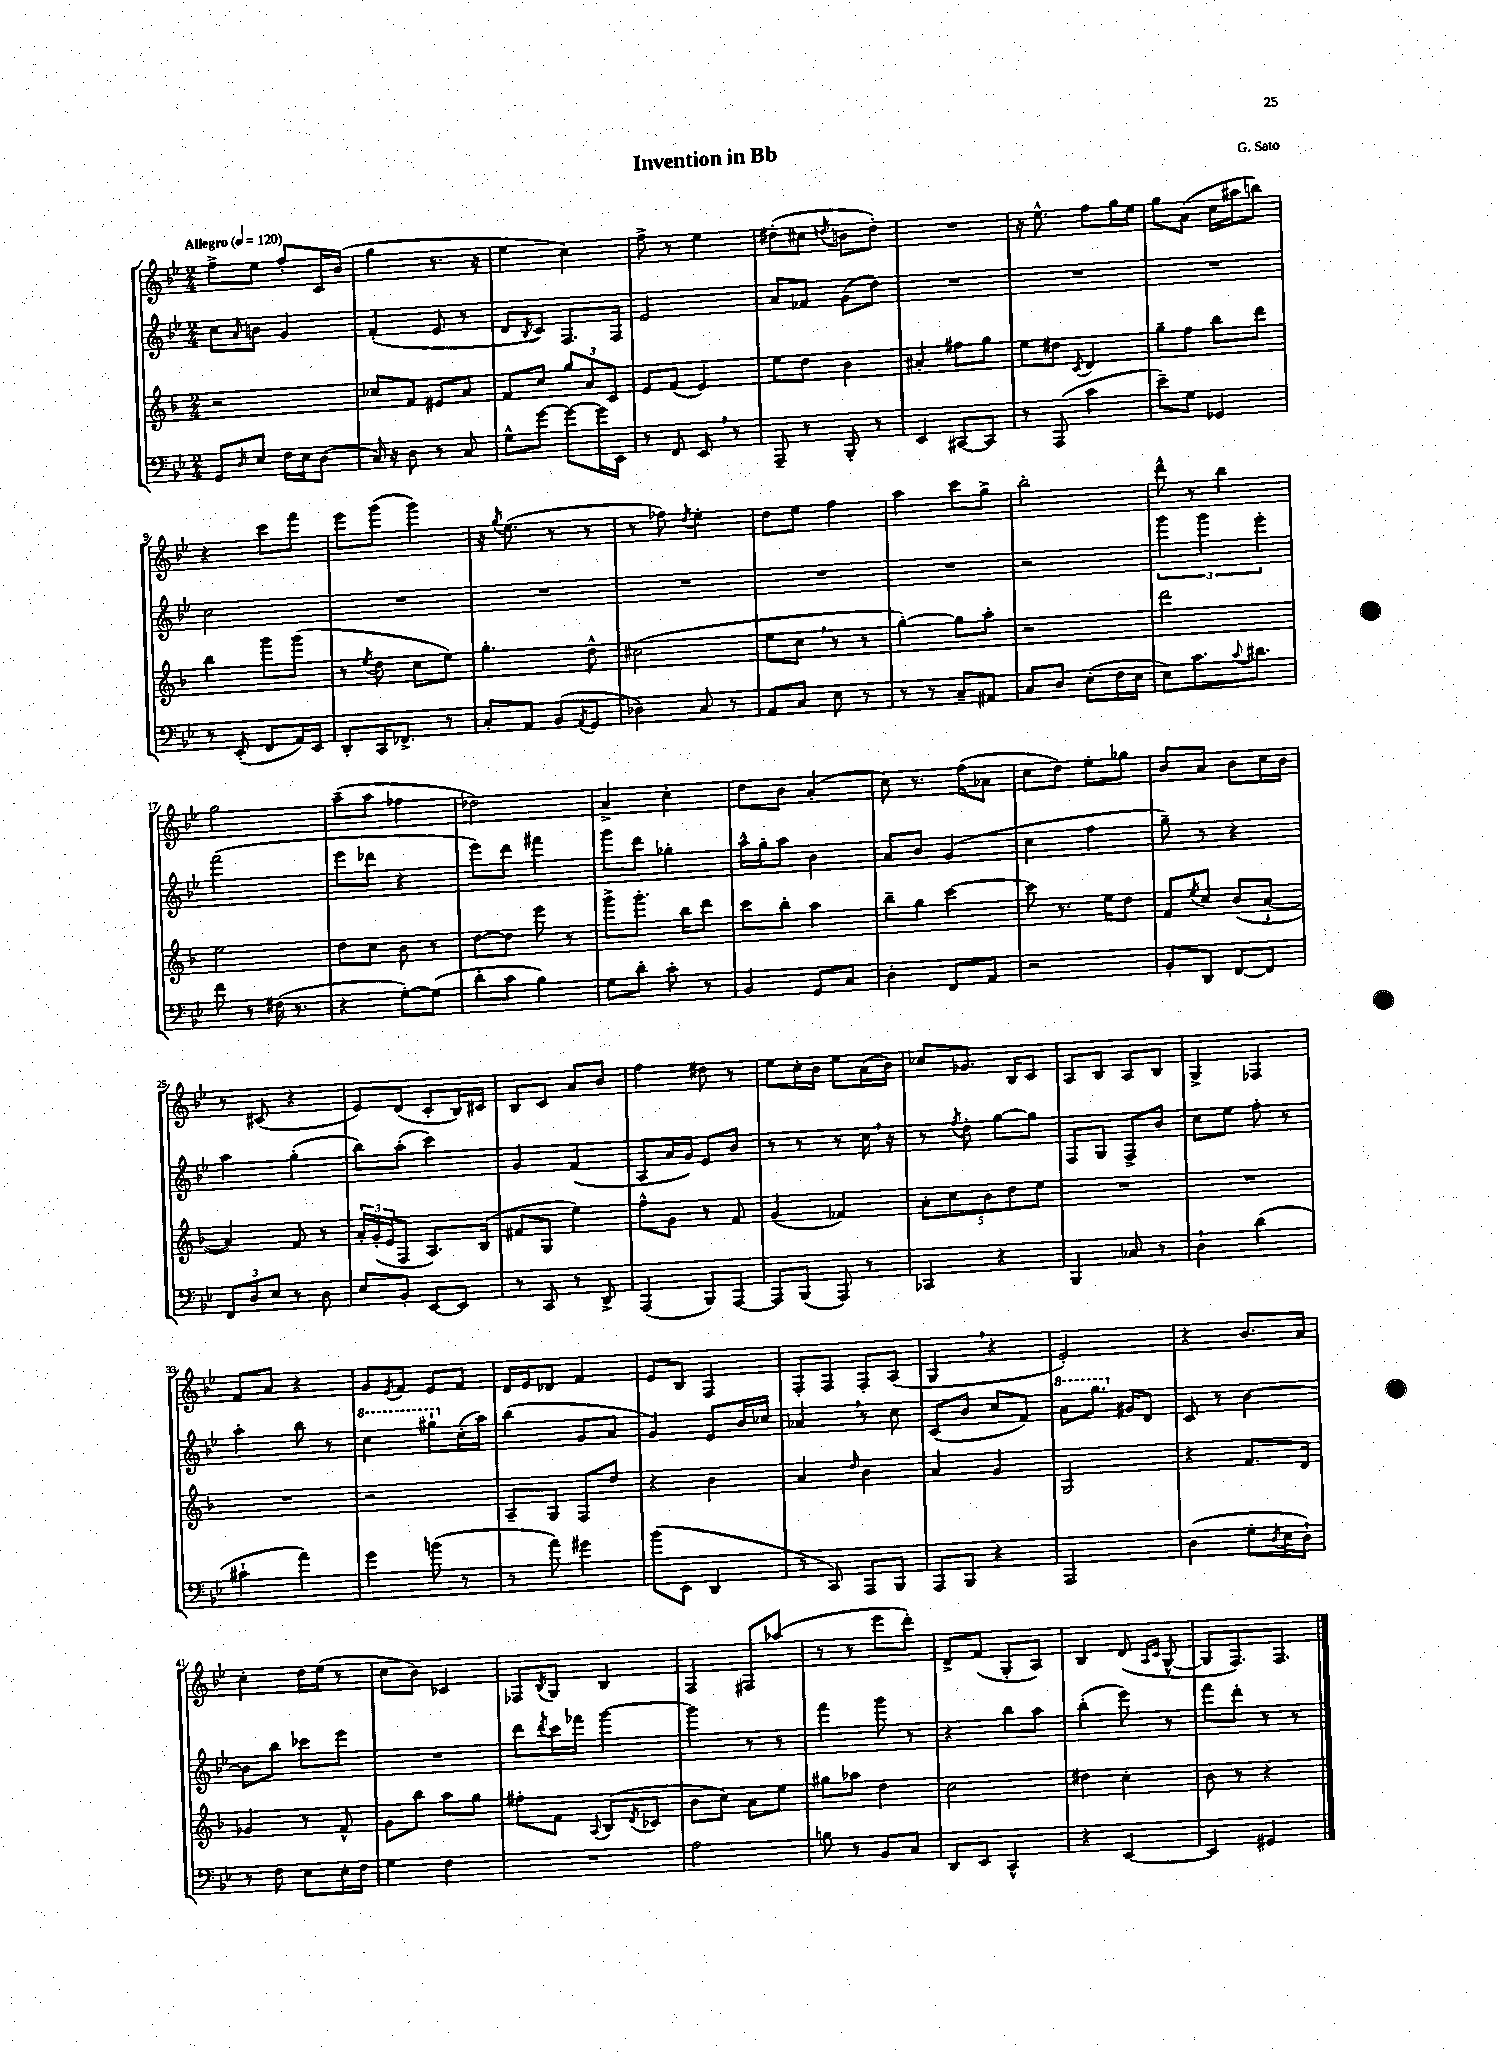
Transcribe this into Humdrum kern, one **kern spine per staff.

**kern	**kern	**kern	**kern
*part4	*part3	*part2	*part1
*staff4	*staff3	*staff2	*staff1
*clefF4	*clefG2	*clefG2	*clefG2
*k[b-e-]	*k[b-]	*k[b-e-]	*k[b-e-]
*M2/4	*M2/4	*M2/4	*M2/4
*MM120	*MM120	*MM120	*MM120
=1	=1	=1	=1
!	!	!	!LO:TX:a:B:t=Allegro
8GG/L	2r	8cc\L	8ff^\L
16qqD/	.	16qqa/	.
8E-/J	.	8bn\J	8ee-\J
16F\LL	.	4g/	8ff'/L
16E-\J	.	.	.
(8D\J	.	.	16c/L
.	.	.	(16b-/JJ
=2	=2	=2	=2
16C/)	8cc-X/L	(4f'/	4gg\
16r	.	.	.
8D\	8f/J	.	.
8r	8e#X/L	8e-/	8.r
8C/	8a/J	8r	.
.	.	.	16r
=3	=3	=3	=3
8G^^\L	8f/L	8d/L	4ee-\
.	.	8qB-/	.
[8g\J	8cc/J	8c/J)	.
8g\L_	12gg/L	8.F/L	4cc\)
.	12a/	.	.
16g\L]	.	.	.
.	12c/J	.	.
16EE-\JJ	.	16F/Jk	.
=4	=4	=4	=4
8r	8e/L	2e-/	8ff^\
8FF/	(8f/J	.	8r
8EE-,/	4e/)	.	4ee-\
8r	.	.	.
=5	=5	=5	=5
8AAA~/	8ee\L	8a/L	(8dd#X'\L
8r	8dd\J	8f-X/J	8cc#X\J
.	.	.	8qddn/
8BBB-'/	4b-\	(8g\L	8bn\L
8r	.	8dd\J)	8dd'\J)
=6	=6	=6	=6
4EE-/	4a#X'/	2r	2r
[8CC#X/L	8ff#X\L	.	.
8CC#/J]	8gg\J	.	.
=7	=7	=7	=7
8r	8ee\L	2r	16r
.	.	.	8.ee-^^\
(8AAA/	8dd#X\J	.	.
.	8qc/	.	.
4c\	4d/	.	8ff\L
.	.	.	16gg\L
.	.	.	16ee-\JJ
=8	=8	=8	=8
8e-~\L)	8gg~\L	2r	8gg\L
8G\J	8ff\J	.	(8a\J
4GG-X/	8bb-\L	.	16cc\LL
.	.	.	16aa#X\J
.	8ddd\J	.	8bbn\J)
!!LO:LB:g=z
=9	=9	=9	=9
8r	4bb-\	2cc\	4r
(8EE-'/	.	.	.
8FF/L	8ggg\L	.	8ccc\L
16AA/L)	(8ggg\J	.	8fff\J
16EE-/JJ	.	.	.
=10	=10	=10	=10
8DD'/L	8r	2r	8eee-\L
.	8qee/	.	.
16CC/K	8dd\	.	(8ggg\J
8.FF-X^/J	.	.	.
.	8cc\L	.	4ggg\)
8r	8ee\J)	.	.
=11	=11	=11	=11
8C'/L	4.gg'\	2r	16r
.	.	.	8qgg/
.	.	.	(8.ee-\
8AA/J	.	.	.
(8BB-/L	.	.	8r
8qAA/	.	.	.
8GG/J	8dd^^\	.	8r
=12	=12	=12	=12
4D-X\)	(2cc#X\	2r	8r
.	.	.	8ff-X\)
.	.	.	8qdd/
8C/	.	.	4ee-'\
8r	.	.	.
=13	=13	=13	=13
8AA/L	8ee\L	2r	8dd\L
8C/J	8cc,\J	.	8ee-\J
8E-\	8r	.	4ff\
8r	8r	.	.
=14	=14	=14	=14
8r	[4gg'\)	2r	4aa\
8r	.	.	.
8C~/L	8gg\L]	.	8ccc\L
8AA#X/J	8aa'\J	.	8gg^\J
=15	=15	=15	=15
8C/L	2r	2r	2bb-'\
8D/J	.	.	.
(8E-'\L	.	.	.
16F\L	.	.	.
16E-\JJ	.	.	.
=16	=16	=16	=16
8E-\L)	2ddd\	6ggg\	8ddd^^\
8.c\	.	.	8r
.	.	6ggg\	.
.	.	.	4bb-\
8qqc/	.	.	.
8.d#X\J	.	.	.
.	.	6eee-'\	.
!!LO:LB:g=z
=17	=17	=17	=17
8f\	2ee\	(2fff\	2gg\
8r	.	.	.
(16F#X\	.	.	.
8.r	.	.	.
=18	=18	=18	=18
4r	8dd\L	8eee-\L	(8aa~\L
.	8cc\J	8ddd-X\J	8aa\J
[8G'\L)	8b-\	4r	4ff-X\
(8G\J]	8r	.	.
=19	=19	=19	=19
8d'\L	[8dd\L	8eee-\L)	2dd-X\)
8c\J	8dd\J]	8ddd\J	.
4B-\)	8eee\	4fff#X\	.
.	8r	.	.
=20	=20	=20	=20
8G\L	8ggg^\L	8ggg\L	4a^/
8d'\J	8.ggg'\J	8ddd\J	.
8c'\	.	4gg-X'\	4cc'\
.	16bb-\KL	.	.
8r	8ddd\J	.	.
=21	=21	=21	=21
4BB-/	8ccc\L	16aa^^\LL	8dd\L
.	.	16gg'\J	.
.	8bb-'\J	8aa\J	8b-\J
8GG/L	4aa\	4b-\	(4a'/
8C/J	.	.	.
=22	=22	=22	=22
4D'\	8bb-~\L	8a/L	8cc\)
.	8gg\J	8b-/J	8.r
8FF/L	[4ccc\	(4g/	.
.	.	.	(16ff\KL
8AA/J	.	.	8a-X\J
=23	=23	=23	=23
2r	8ccc\]	4cc\	8cc\L
.	8.r	.	8dd\J)
.	.	4ff\	8ee-'\L
.	16ee\KL	.	.
.	8dd\J	.	8gg-X\J
=24	=24	=24	=24
8BB-'/L	8f/L	8gg~\)	8b-/L
.	8qee/	.	.
8DD/J	8cc/J	8r	8a/J
[8FF/L	(8b-/L	4r	8b-\L
8FF/J]	[8a`/J	.	16cc\L
.	.	.	16b-\JJ
!!LO:LB:g=z
=25	=25	=25	=25
12FF/L	4a/])	4aa\	8r
12D/	.	.	.
.	.	.	(8c#X/
12E-/J	.	.	.
8r	8f/	(4gg'\	4r
8D\	8r	.	.
=26	=26	=26	=26
8E-/L	24a'/LL	8bb-\L)	8e-/L)
.	(24g'/	.	.
.	24e/J	.	.
8BB-'/J	8F/J	(8aa'\J	(8d/J
[8EE-/L	8.A/L)	4ccc\)	8c'/L
8EE-/J]	.	.	16B-/L)
.	(16B-/Jk	.	16c#X/JJ
=27	=27	=27	=27
8r	8f#X/L	4g/	8B-/L
8CC/	8G/J	.	8c/J
8r	4ee\)	(4f/	8a/L
8DD^/	.	.	8b-/J
=28	=28	=28	=28
(4AAA/	8ff^^\L	8A/L	4ff\
.	8g\J	16a/L	.
.	.	16g/JJ)	.
8BBB-/L)	8r	8e-/L	8dd#X\
[8AAA/J	8f/	8b-/J	8r
=29	=29	=29	=29
8AAA/L]	(4g/	8r	8ee-\L
(8BBB-/J	.	8r	16cc'\L
.	.	.	16b-\JJ
8AAA/)	4f-X/)	8r	8ee-\L
8r	.	16cc,\	(16a\L
.	.	16r	16b-\JJ)
=30	=30	=30	=30
4CC-X/	10a'\L	8r	8cc-X/L
.	10cc\	.	.
.	.	8qff/	.
.	.	8dd'\	8.g-X/J
.	10b-\	.	.
4r	.	[8gg\L	.
.	10dd\	.	.
.	.	.	16B-/KL
.	.	8gg\J]	8c/J
.	10ee\J	.	.
=31	=31	=31	=31
4BBB-/	2r	8F/L	8A/L
.	.	8G/J	8B-/J
8C-X/	.	8F^/L	8A/L
8r	.	8b-/J	8B-/J
=32	=32	=32	=32
4D`\	2r	8cc\L	4G^/
.	.	8ee-\J	.
(4d\	.	8ff'\	4F-X/
.	.	8r	.
!!LO:LB:g=z
=33	=33	=33	=33
4c#X`\	2r	4aa'\	8f/L
.	.	.	8a/J
4a\)	.	8bb-\	4r
.	.	8r	.
=34	=34	=34	=34
*	*	*8va	*
4g\	2r	4ccc\	8g/L
.	.	.	8qe-/
.	.	.	8f/J
(8bn\	.	8ggg#X`\L	8e-/L
*	*	*X8va	*
8r	.	(16cc'\L	8f/J
.	.	16aa\JJ)	.
=35	=35	=35	=35
8r	8A~/L	(4bb-\	16d/LL
.	.	.	16e-/J
8a\)	8G/J	.	8d-X/J
4g#X\	8F/L	8g/L	4f/
.	8dd/J	8a/J	.
=36	=36	=36	=36
(8b-\L	4r	4g/)	8e-/L
8EE-\J	.	.	8B-/J
4DD/	4b-\	8e-/L	4F/
.	.	16b-/L	.
.	.	16cc-X/JJ	.
=37	=37	=37	=37
8r	4a/	4a-X,/	8F'/L
8CC/)	.	.	8F/J
.	16qqdd/	.	.
8AAA/L	4b-\	8r	8F'/L
8BBB-/J	.	8cc\	(8A/J
=38	=38	=38	=38
8AAA/L	4a/	(8c/L	4G,/
8BBB-/J	.	8b-/J	.
4r	4g/	8cc/L	4r
.	.	8f/J)	.
=39	=39	=39	=39
*	*	*8va	*
2AAA/	2G/	8aa\L	2e-'/)
.	.	8.ggg\J	.
*	*	*X8va	*
.	.	16g#X/KL	.
.	.	8d/J	.
=40	=40	=40	=40
(4D\	4r	8c/	4r
.	.	8r	.
8G'\L	8.f/L	[4b-\	8.b-/L
8qD/	.	.	.
16E-\L	.	.	.
16D`\JJ)	16d/Jk	.	16a/Jk
!!LO:LB:g=z
=41	=41	=41	=41
8r	4g-X/	8b-\L]	4cc'\
8F\	.	8bb-\J	.
8E-\L	8r	8ccc-X\L	16dd\LL
.	.	.	(16ee-\JJ
16E-'\L	8f^^/	8eee-\J	8r
16F\JJ	.	.	.
=42	=42	=42	=42
4G\	8g\L	2r	8cc\L
.	8bb-\J	.	8b-\J)
4F\	8aa\L	.	4c-X/
.	8gg\J	.	.
=43	=43	=43	=43
2r	8ff#X'\L	8ddd\L	8F-X/L
.	.	8qddd/	8qB-/
.	8f\J	16ccc\L	8G/J
.	.	16fff-X\JJ	.
.	8qqA/	.	.
.	(8B-/L	[4ggg\	4B-/
.	8qd/	.	.
.	8c-X/J	.	.
=44	=44	=44	=44
2A\	8b-\L	4ggg\]	4F/
.	8cc\J)	.	.
.	8a\L	8r	8F#X/L
.	8ee\J	8r	(8aa-X/J
=45	=45	=45	=45
8Bn\	8gg#X\L	4fff\	8r
8r	8aa-X\J	.	8r
8BB-/L	4dd\	8ggg\	8eee-\L
8C/J	.	8r	8ddd'\J)
=46	=46	=46	=46
8DD/L	2cc\	4r	8d^/L
8EE-/J	.	.	(8f/J
4CC^^/	.	8bb-\L	8G'/L
.	.	8aa\J	8A/J)
=47	=47	=47	=47
4r	4dd#X\	(4bb-'\	4B-/
[4EE-/	4cc'\	8eee-\)	(8d/
.	.	.	16qqA/LL
.	.	.	16qqc/JJ
.	.	8r	[8G^^/
=48	=48	=48	=48
4EE-/]	8b-\	8fff\L	8G/L]
.	8r	8ddd'\J	8.F/)
4GG#X/	4r	8r	.
.	.	.	8.F/J
.	.	8r	.
==	==	==	==
*-	*-	*-	*-
